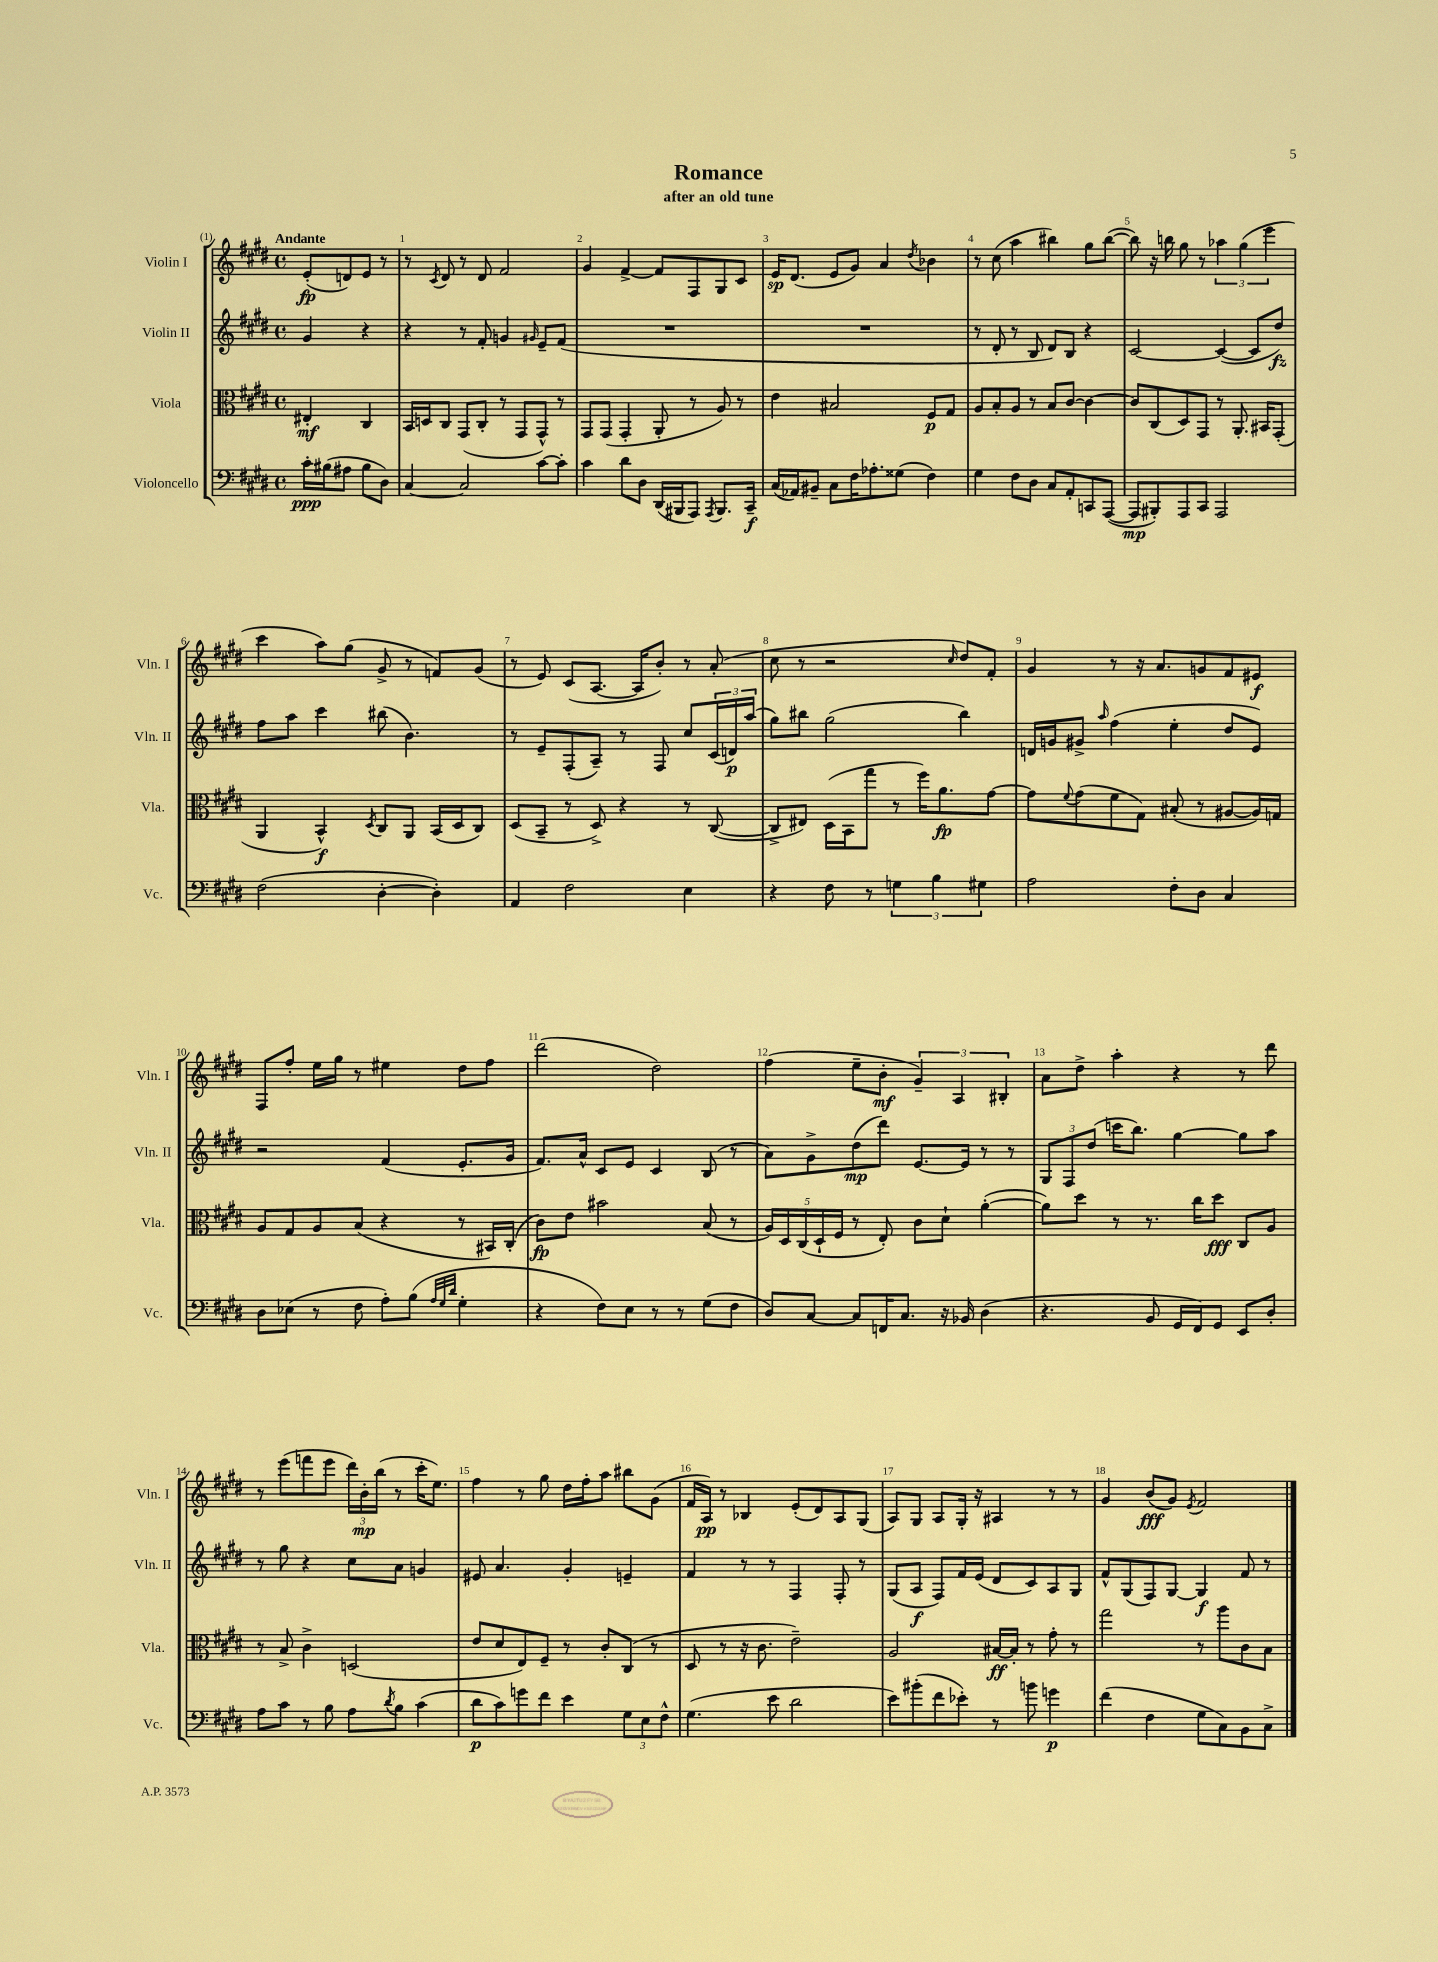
\header { title = "Romance" subtitle = "after an old tune" }
<<
\new StaffGroup <<
\new Staff = "s0" \with { instrumentName = "Violin I" shortInstrumentName = "Vln. I" } {
    \clef treble \key e \major \defaultTimeSignature \time 4/4 \partial 2 \tempo "Andante"
    e'8-.\fp( d'8) e'8 r8 |
    r8 \acciaccatura { cis'8 } dis'8 r8 dis'8 fis'2 |
    gis'4 fis'4~-> fis'8 fis8 gis8 cis'8 |
    e'16\sp dis'8.( e'8 gis'8) a'4 \acciaccatura { dis''8 } bes'4 |
    r8 cis''8( a''4 bis''4) gis''8 bis''8~( |
    bis''8) r16 b''16 gis''8 r8 \tuplet 3/2 { aes''4 gis''4( e'''4 } |
    cis'''4 a''8) gis''8( gis'8-> r8 f'8) gis'8( |
    r8 e'8) cis'8( a8.~ a16 b'8-.) r8 a'8-.( |
    cis''8 r8 r2 \grace { cis''16 } dis''8) fis'8-. |
    gis'4 r8 r16 a'8. g'8 fis'8 eis'8\f |
    fis8 fis''8-. e''16 gis''16 r8 eis''4 dis''8 fis''8 |
    dis'''2( dis''2) |
    fis''4( e''8-- b'8-.\mf \tuplet 3/2 { gis'4--) a4 bis4-. } |
    a'8 dis''8-> a''4-. r4 r8 dis'''8 |
    r8 e'''8( f'''8 e'''8 \tuplet 3/2 { dis'''16) b'16-.\mp b''16( } r8 cis'''16-. e''8.) |
    fis''4 r8 gis''8 dis''16 fis''16-. a''8 bis''8 gis'8( |
    fis'16 a16\pp) r8 bes4 e'8-.( dis'8) a8 gis8( |
    a8) gis8 a8 gis16-. r16 ais4 r8 r8 |
    gis'4 b'8\fff( gis'8) \acciaccatura { e'8 } fis'2 \bar "|." |
}
\new Staff = "s1" \with { instrumentName = "Violin II" shortInstrumentName = "Vln. II" } {
    \clef treble \key e \major \defaultTimeSignature \time 4/4 \partial 2
    gis'4 r4 |
    r4 r8 fis'8-. g'4 \grace { gis'16 } e'8-- fis'8( |
    R1 |
    R1 |
    r8 dis'8-. r8 b8 dis'8) b8 r4 |
    cis'2~ cis'4~( cis'8 dis''8\fz) |
    fis''8 a''8 cis'''4 bis''8( b'4.) |
    r8 e'8-- fis8-.( a8--) r8 fis8 cis''8 \tuplet 3/2 { cis'16( d'16\p) a''16( } |
    gis''8) bis''8 gis''2( bis''4) |
    d'16 g'16 gis'8-> \grace { a''16 } fis''4( e''4-. dis''8 e'8) |
    r2 fis'4( e'8.-. gis'16 |
    fis'8.) a'16-^ cis'8 e'8 cis'4 b8( r8 |
    a'8) gis'8-> dis''8\mp( dis'''8) e'8.~ e'16 r8 r8 |
    \tuplet 3/2 { gis8 fis8 dis''8( } c'''16 b''8.) gis''4~ gis''8 a''8 |
    r8 gis''8 r4 cis''8 a'8 g'4 |
    eis'8 a'4. gis'4-. e'4-- |
    fis'4 r8 r8 fis4 fis8-. r8 |
    gis8( a8\f fis8) fis'16 e'16( dis'8 cis'8) a8 gis8 |
    fis'8-^ gis8( fis8) gis8~ gis4\f fis'8 r8 \bar "|." |
}
\new Staff = "s2" \with { instrumentName = "Viola" shortInstrumentName = "Vla." } {
    \clef alto \key e \major \defaultTimeSignature \time 4/4 \partial 2
    eis4-.\mf cis4 |
    b,16 d16 cis8 gis,8( cis8-. r8 gis,8 gis,8-^) r8 |
    gis,8 gis,8( gis,4-. a,8-. r8 a8) r8 |
    e'4 bis2 fis8\p gis8 |
    a8 b8-. a8 r8 b8 cis'8~ cis'4~ |
    cis'8 cis8( dis8) gis,8 r8 a,8.-. bis,16 gis,8-.( |
    a,4 b,4-^\f) \acciaccatura { dis8 } cis8 a,8 b,16( dis16 cis8) |
    dis8( b,8-- r8 dis8->) r4 r8 cis8~( |
    cis8-> eis8) dis16( b,16 gis''8 r8 fis''16) a'8.\fp gis'8~ |
    gis'8 \appoggiatura { fis'8 } gis'8( fis'8 gis8) bis8-.( r8 ais8~ ais16) g16 |
    a8 gis8 a8 b8( r4 r8 bis,16) cis16-.( |
    cis'8\fp) e'8 bis'2 b8( r8 |
    \tuplet 5/4 { a16) dis16 cis16( dis16-! fis16 } r8 e8-.) cis'8 dis'8-! a'4~-.( |
    a'8) dis''8 r8 r8. cis''16 dis''8\fff cis8 a8 |
    r8 b8-> cis'4-> d2( |
    e'8 dis'8 e8) fis8-- r8 cis'8-. cis8( r8 |
    dis8 r8 r16 cis'8. e'2--) |
    a2 bis16~\ff bis16-. r8 gis'8-. r8 |
    gis''2 r8 a''8 cis'8 b8 \bar "|." |
}
\new Staff = "s3" \with { instrumentName = "Violoncello" shortInstrumentName = "Vc." } {
    \clef bass \key e \major \defaultTimeSignature \time 4/4 \partial 2
    cis'16-.\ppp bis16( ais8 bis8 dis8) |
    cis4~ cis2 cis'8~ cis'8-. |
    cis'4 dis'8 dis8 dis,16( bis,,16 a,,8) \acciaccatura { a,,8 } bis,,8. cis,16--\f |
    cis16( aes,16) bis,8-- cis8 fis16 aes8.-. gisis8( fis4) |
    gis4 fis8 dis8 cis8 a,8-. c,8 a,,8~( |
    a,,8\mp bis,,8-.) a,,8 cis,8 a,,2 |
    fis2( dis4~-. dis4-.) |
    a,4 fis2 e4 |
    r4 fis8 r8 \tuplet 3/2 { g4 b4 gis4 } |
    a2 fis8-. dis8 cis4 |
    dis8 ees8( r8 fis8 a8-.) b8( \grace { a32 gis32 dis'32 } gis4-. |
    r4 fis8) e8 r8 r8 gis8( fis8 |
    dis8) cis8~ cis8 f,16 cis8. r16 bes,16 dis4( |
    r4. b,8 gis,16 fis,16) gis,8 e,8 dis8-. |
    a8 cis'8 r8 b8 a8 \acciaccatura { dis'8 } b8 cis'4( |
    dis'8\p cis'8) g'8 fis'8 e'4 \tuplet 3/2 { gis8 e8 fis8-^ } |
    gis4.( e'8 dis'2 |
    e'8) bis'8-.( fis'8 ees'8-.) r8 b'8 g'4\p |
    fis'4( fis4 gis8 cis8) b,8 cis8-> \bar "|." |
}
>>
>>
\layout { \context { \Score \override BarNumber.break-visibility = ##(#f #t #t) barNumberVisibility = #all-bar-numbers-visible } }
